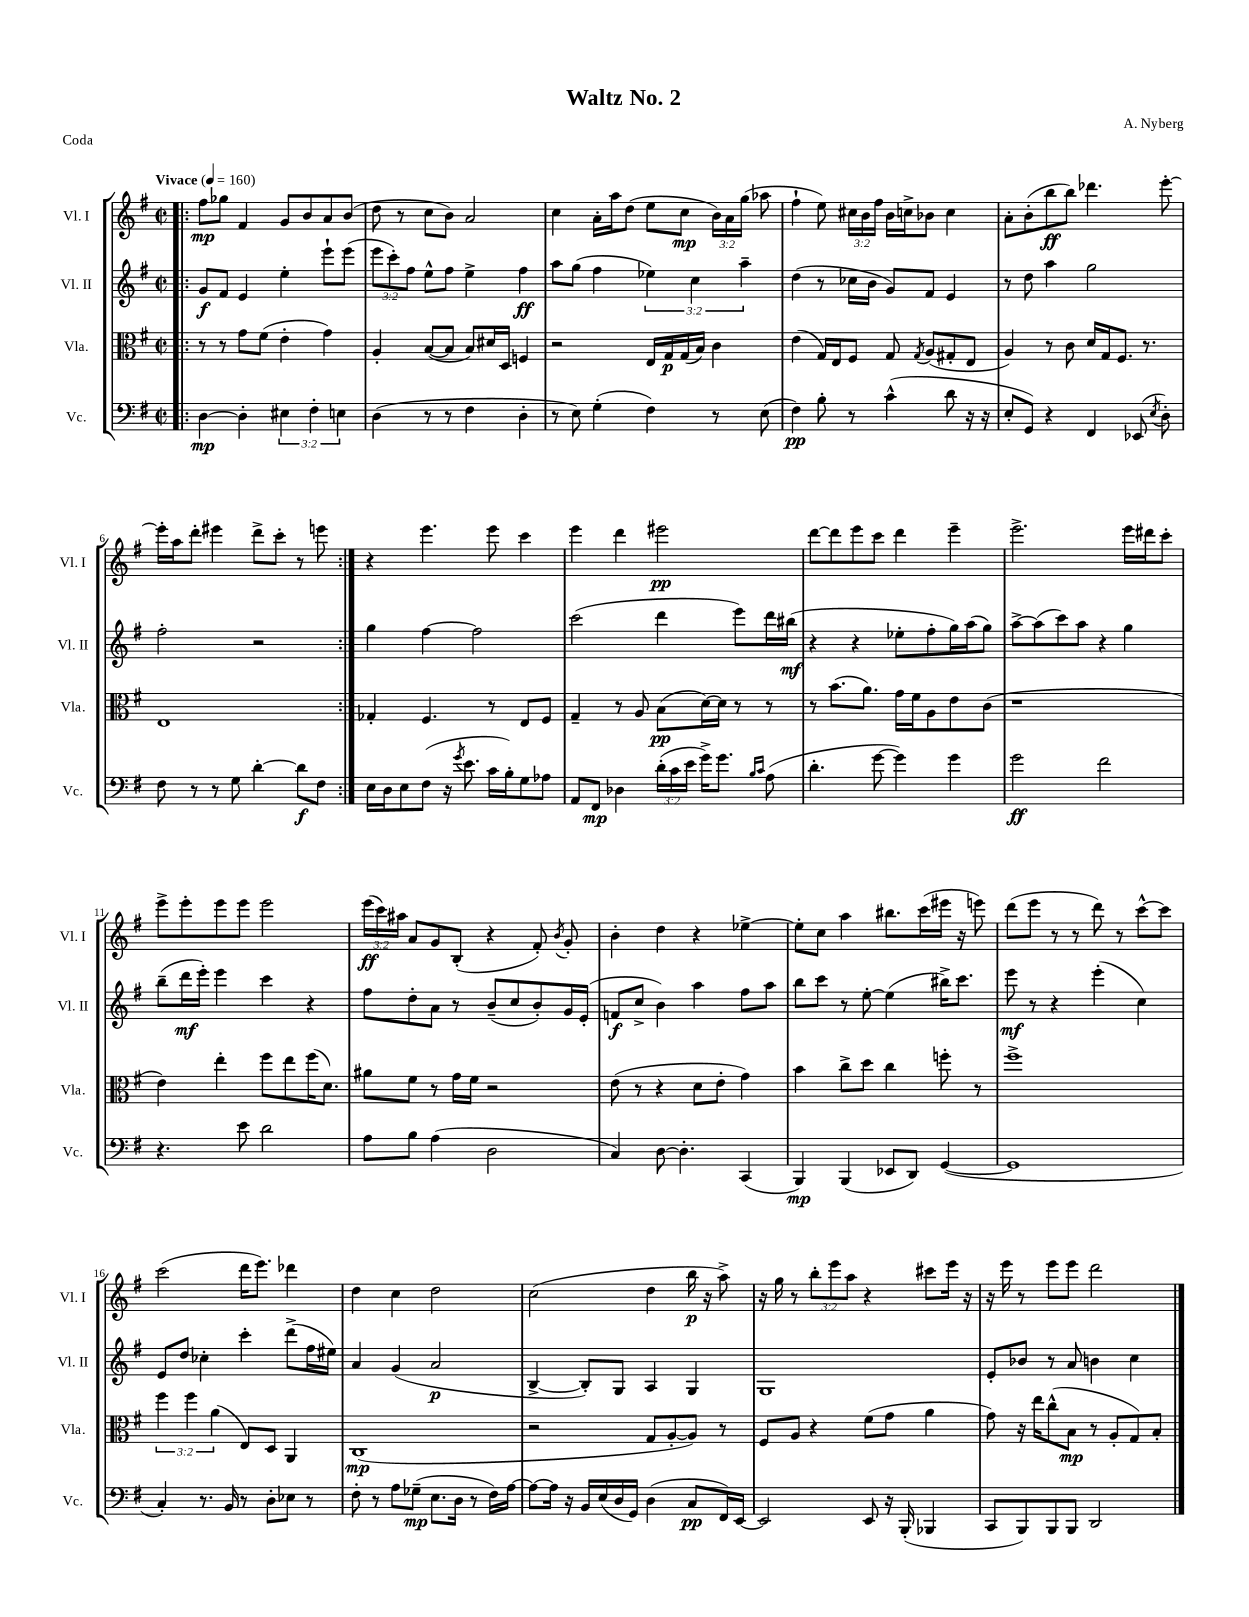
\header { title = "Waltz No. 2" composer = "A. Nyberg" piece = "Coda" }
<<
\new StaffGroup <<
\new Staff = "s0" \with { instrumentName = "Vl. I" shortInstrumentName = "Vl. I" } {
    \clef treble \key g \major \defaultTimeSignature \time 2/2 \override Staff.TupletNumber.text = #tuplet-number::calc-fraction-text \tempo "Vivace" 4 = 160
    \autoBeamOff \repeat volta 2 { \bar ".|:" fis''8[\mp ges''8] fis'4 g'8[ b'8 a'8 b'8]( |
    d''8 r8 c''8[ b'8]) a'2 |
    c''4 a'16[-. a''16 d''8]( e''8[ c''8]\mp \tuplet 3/2 { b'16[) a'16 g''16]( } aes''8 |
    fis''4-! e''8) \tuplet 3/2 { cis''16[ b'16 fis''16] } b'16[ c''16-> bes'8] c''4 |
    a'8[-. b'8-.( b''8\ff b''8]) des'''4. e'''8~-. |
    e'''16[-. a''16 d'''8]-. eis'''4 d'''8[-> c'''8]-. r8 e'''8 | }
    r4 e'''4. e'''8 c'''4 |
    e'''4 d'''4 eis'''2\pp |
    d'''8[~ d'''8 e'''8 c'''8] d'''4 e'''4-- |
    e'''2.-> e'''16[ dis'''16 c'''8]-. |
    e'''8[-> e'''8-. e'''8 e'''8] e'''2 |
    \tuplet 3/2 { e'''16[\ff( c'''16) ais''16] } a'8[ g'8 b8]-.( r4 fis'8-.) \acciaccatura { b'8 } g'8-. |
    b'4-. d''4 r4 ees''4~-> |
    ees''8[-. c''8] a''4 bis''8.[ c'''16( eis'''16] r16 e'''8) |
    d'''8[( e'''8] r8 r8 d'''8) r8 c'''8[~-^ c'''8] |
    c'''2( d'''16[ e'''8.]) des'''4 |
    d''4 c''4 d''2 |
    c''2( d''4 b''16\p r16 a''8->) |
    r16 g''16 r8 \tuplet 3/2 { b''8[-. e'''8 a''8] } r4 cis'''8[ e'''16] r16 |
    r16 e'''16 r8 e'''8[ e'''8] d'''2 \bar "|." |
}
\new Staff = "s1" \with { instrumentName = "Vl. II" shortInstrumentName = "Vl. II" } {
    \clef treble \key g \major \defaultTimeSignature \time 2/2 \override Staff.TupletNumber.text = #tuplet-number::calc-fraction-text
    \autoBeamOff \repeat volta 2 { \bar ".|:" g'8[\f fis'8] e'4 e''4-. e'''8[-! e'''8]( |
    \tuplet 3/2 { e'''8[ c'''8-.) fis''8] } e''8[-^ fis''8] e''4-> fis''4\ff |
    a''8[ g''8]( fis''4 \tuplet 3/2 { ees''4) c''4 a''4-- } |
    d''4( r8 ces''16[ b'16] g'8[) fis'8] e'4 |
    r8 d''8 a''4 g''2 |
    fis''2-. r2 | }
    g''4 fis''4~ fis''2 |
    c'''2( d'''4 e'''8[) d'''16 bis''16]\mf( |
    r4 r4 ees''8[-. fis''8-. g''16) a''16( g''8]) |
    a''8[~-> a''8( c'''8) a''8] r4 g''4 |
    b''8[--( d'''16\mf e'''16]-.) e'''4 c'''4 r4 |
    fis''8[ d''8-. a'8] r8 b'8[--( c''8 b'8-.) g'16 e'16]-.( |
    f'8[\f c''8]-> b'4) a''4 fis''8[ a''8] |
    b''8[ c'''8] r8 e''8~-. e''4( bis''16[->) c'''8.] |
    e'''8\mf r8 r4 e'''4-.( c''4) |
    e'8[ d''8] ces''4-. c'''4-. d'''8[->( fis''16 eis''16]) |
    a'4 g'4( a'2\p |
    b4~-> b8[-.) g8] a4 g4 |
    g1 |
    e'8[-. bes'8] r8 a'8 b'4 c''4 \bar "|." |
}
\new Staff = "s2" \with { instrumentName = "Vla." shortInstrumentName = "Vla." } {
    \clef alto \key g \major \defaultTimeSignature \time 2/2 \override Staff.TupletNumber.text = #tuplet-number::calc-fraction-text
    \autoBeamOff \repeat volta 2 { \bar ".|:" r8 r8 g'8[ fis'8]( e'4-. g'4) |
    a4-. b8[~( b8] b8[) dis'16 d16] f4 |
    r2 e16[ g16\p g16( b16]) c'4 |
    e'4( g16[) e16 fis8] g8 \acciaccatura { g8 } a8[( gis8-. e8] |
    a4) r8 c'8 d'16[ g16 fis8.] r8. |
    e1 | }
    ges4-. fis4. r8 e8[ fis8] |
    g4-- r8 a8 b8[\pp( d'16~) d'16] r8 r8 |
    r8 b'8.[( a'8.]) g'16[ fis'16 a8 e'8 c'8]( |
    r1 |
    e'4) e''4-. fis''8[ e''8 fis''16( d'8.]) |
    ais'8[ fis'8] r8 g'16[ fis'16] r2 |
    e'8( r8 r4 d'8[ e'8]-. g'4) |
    b'4 c''8[-> d''8] c''4 f''8-. r8 |
    fis''1-> |
    \tuplet 3/2 { fis''4 fis''4 a'4( } e8[) d8] a,4 |
    c1\mp( |
    r2 g8[ a8~-. a8]) r8 |
    fis8[ a8] r4 fis'8[( g'8] a'4 |
    g'8) r16 e''16[ c''8-^( b8]\mp r8 a8[-. g8) b8]-. \bar "|." |
}
\new Staff = "s3" \with { instrumentName = "Vc." shortInstrumentName = "Vc." } {
    \clef bass \key g \major \defaultTimeSignature \time 2/2 \override Staff.TupletNumber.text = #tuplet-number::calc-fraction-text
    \autoBeamOff \repeat volta 2 { \bar ".|:" d4~\mp d4-. \tuplet 3/2 { eis4 fis4-. e4 } |
    d4( r8 r8 fis4 d4-. |
    r8 e8) g4-.( fis4) r8 e8( |
    fis4\pp) b8-. r8 c'4-^( d'8 r16 r16 |
    e8[-. g,8]) r4 fis,4 ees,8( \acciaccatura { e8 } d8-.) |
    fis8 r8 r8 g8 d'4~-. d'8[\f fis8] | }
    e16[ d16 e8 fis8]( r16 \acciaccatura { g'8 } e'8. c'16[ b16-.) g8 aes8] |
    a,8[ fis,8]\mp des4 \tuplet 3/2 { d'16[-.( c'16 e'16] } g'16[->) g'8.] \grace { b16[ c'16] } a8( |
    d'4.-. g'8~ g'4) g'4 |
    g'2\ff fis'2 |
    r4. e'8 d'2 |
    a8[ b8] a4( d2 |
    c4) d8~ d4.-. c,4( |
    b,,4\mp) b,,4( ees,8[ d,8]) g,4~( |
    g,1 |
    c4-.) r8. b,16 r8 d8[-. ees8] r8 |
    fis8-. r8 a8[ ges8]--\mp( e8.[ d16] r8 fis16[) a16]~ |
    a8[~ a16] r16 b,16[ e16( d16 g,16]) d4( c8[\pp fis,16) e,16]~ |
    e,2 e,8 r16 b,,16-.( bes,,4 |
    c,8[ b,,8) b,,8 b,,8] d,2 \bar "|." |
}
>>
>>
